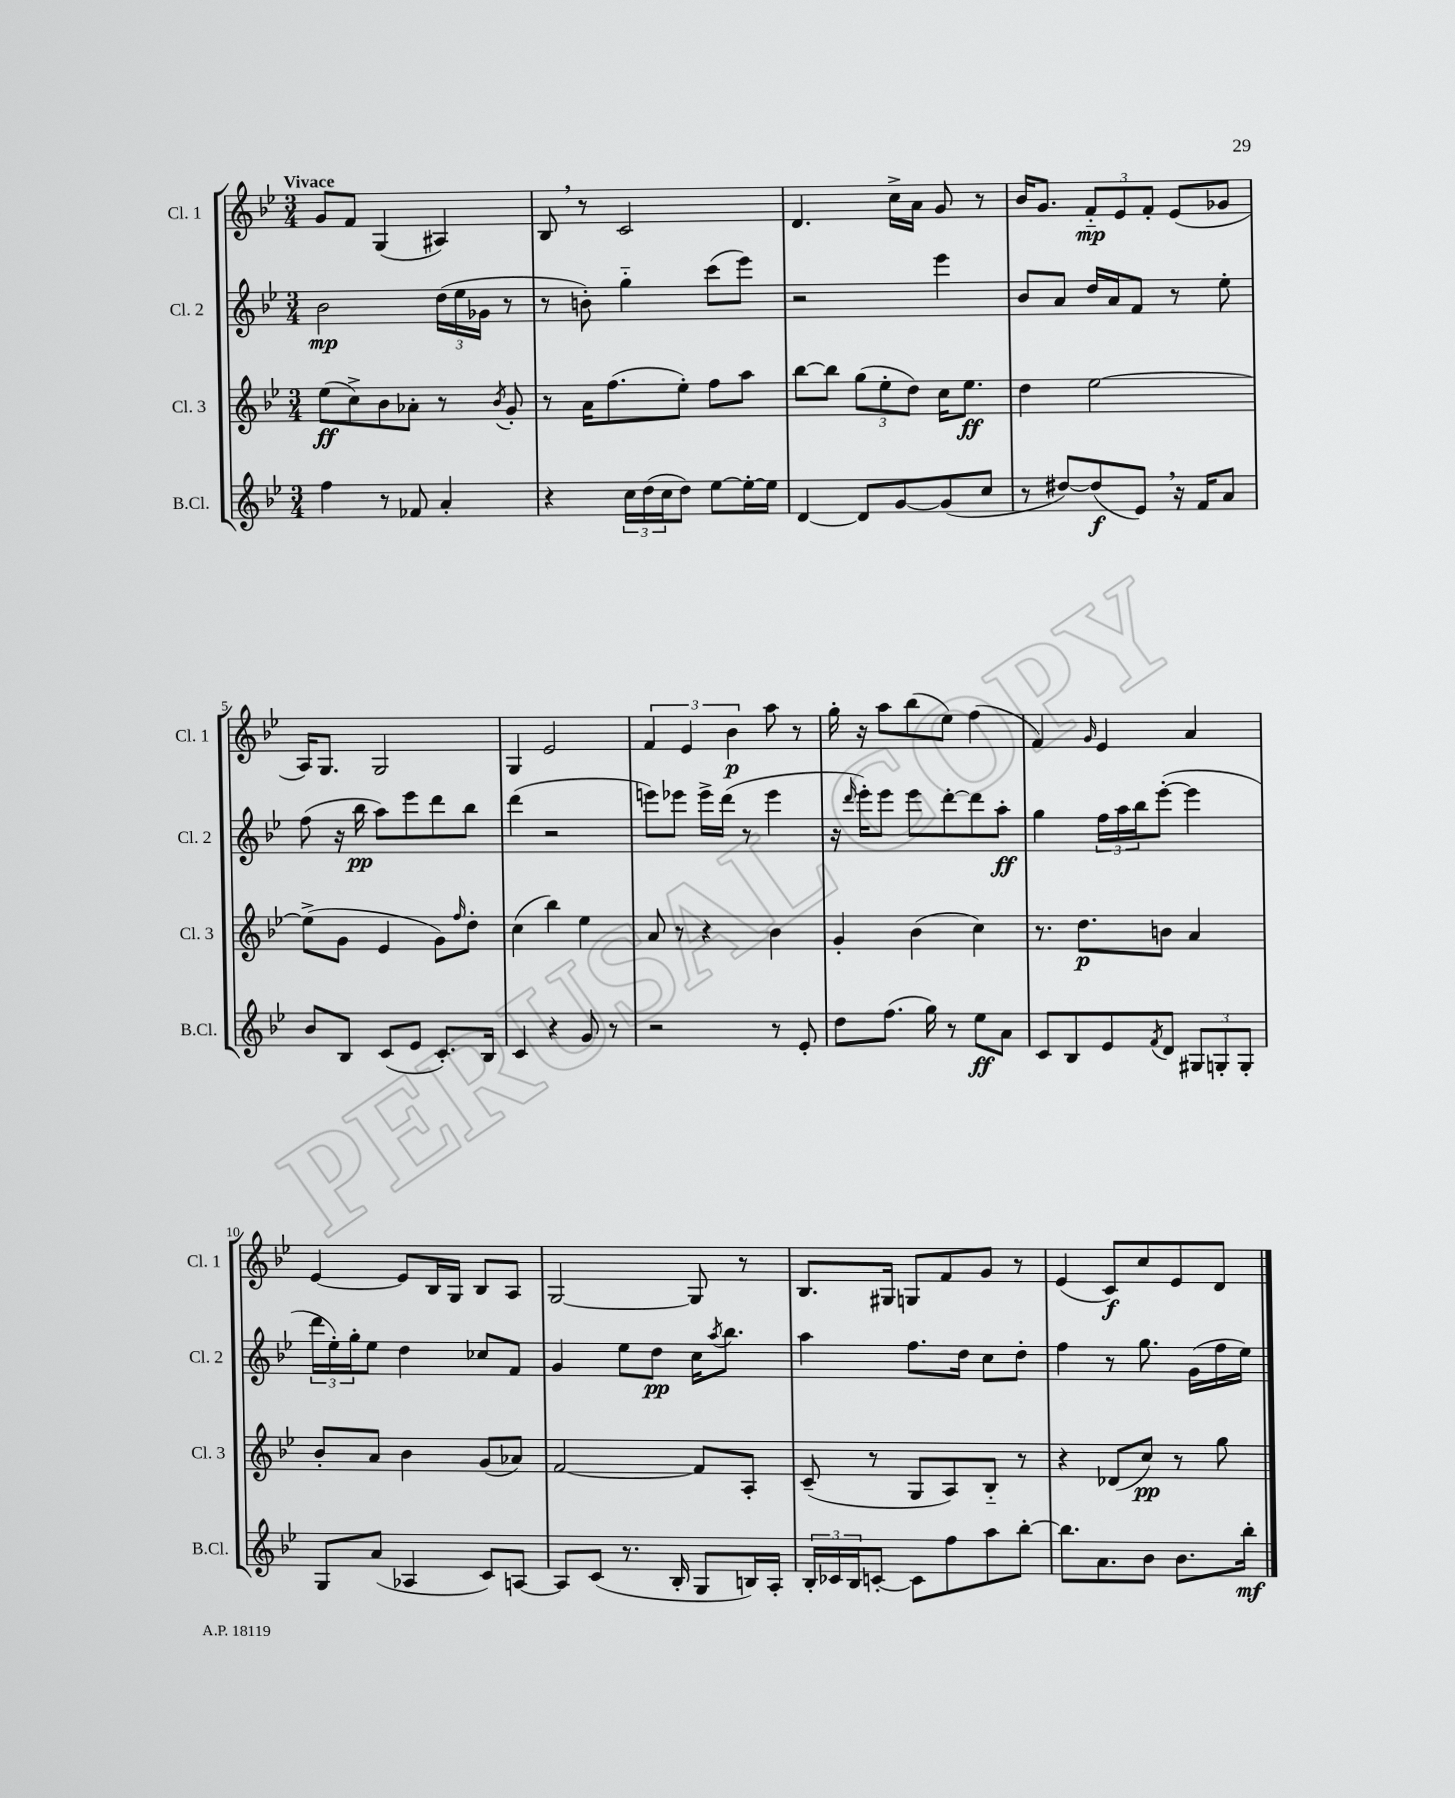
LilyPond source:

<<
\new StaffGroup <<
\new Staff = "s0" \with { instrumentName = "Cl. 1" shortInstrumentName = "Cl. 1" } {
    \clef treble \key bes \major \numericTimeSignature \time 3/4 \tempo "Vivace"
    g'8 f'8 g4( ais4) |
    bes8 \breathe r8 c'2 |
    d'4. c''16-> a'16 g'8 r8 |
    bes'16 g'8. \tuplet 3/2 { f'8-_\mp ees'8 f'8-. } ees'8( ges'8 |
    a16) g8. g2 |
    g4 ees'2 |
    \tuplet 3/2 { f'4 ees'4 bes'4\p } a''8 r8 |
    g''16-. r16 a''8 bes''8( ees''8) f''4( |
    f'4) \grace { g'16 } ees'4 a'4 |
    ees'4~ ees'8 bes16 g16 bes8 a8 |
    g2~ g8 r8 |
    bes8. gis16 g8 f'8 g'8 r8 |
    ees'4( c'8\f) c''8 ees'8 d'8 \bar "|." |
}
\new Staff = "s1" \with { instrumentName = "Cl. 2" shortInstrumentName = "Cl. 2" } {
    \clef treble \key bes \major \numericTimeSignature \time 3/4
    bes'2\mp \tuplet 3/2 { d''16( ees''16 ges'16 } r8 |
    r8 b'8-.) g''4-_ c'''8( ees'''8) |
    r2 ees'''4 |
    bes'8 a'8 d''16 a'16 f'8 r8 ees''8-. |
    f''8( r16 bes''16\pp a''8) ees'''8 d'''8 bes''8 |
    d'''4( r2 |
    e'''8) ees'''8 ees'''16-> d'''16( r8 ees'''4 |
    r16 \grace { d'''16 } ees'''16-.) ees'''8 ees'''8 d'''8~-. d'''8 a''8-.\ff |
    g''4 \tuplet 3/2 { f''16 a''16 bes''16 } ees'''8~-.( ees'''4 |
    \tuplet 3/2 { d'''16 ees''16-.) g''16-. } ees''8 d''4 ces''8 f'8 |
    g'4 ees''8 d''8\pp c''16 \acciaccatura { a''8 } bes''8. |
    a''4 f''8. d''16 c''8 d''8-. |
    f''4 r8 g''8. g'16( f''16 ees''16) \bar "|." |
}
\new Staff = "s2" \with { instrumentName = "Cl. 3" shortInstrumentName = "Cl. 3" } {
    \clef treble \key bes \major \numericTimeSignature \time 3/4
    ees''8\ff( c''8->) bes'8 aes'8-. r8 \acciaccatura { bes'8 } g'8-. |
    r8 a'16 f''8.( ees''8-.) f''8 a''8 |
    bes''8~ bes''8 \tuplet 3/2 { g''8( ees''8-. d''8) } c''16 ees''8.\ff |
    d''4 ees''2~ |
    ees''8->( g'8 ees'4 g'8) \grace { f''16 } d''8-. |
    c''4( bes''4) ees''4 |
    a'8 r8 r4 bes'4 |
    g'4-. bes'4( c''4) |
    r8. d''8.\p b'8 a'4 |
    bes'8-. a'8 bes'4 g'8( aes'8) |
    f'2~ f'8 a8-. |
    c'8--( r8 g8 a8) bes8-_ r8 |
    r4 des'8( c''8\pp) r8 g''8 \bar "|." |
}
\new Staff = "s3" \with { instrumentName = "B.Cl." shortInstrumentName = "B.Cl." } {
    \clef treble \key bes \major \numericTimeSignature \time 3/4
    f''4 r8 fes'8 a'4-. |
    r4 \tuplet 3/2 { c''16 d''16( c''16 } d''8) ees''8~ ees''16~-. ees''16 |
    d'4~ d'8 g'8~ g'8( c''8 |
    r8 dis''8~) dis''8\f( ees'8) \breathe r16 f'16 a'8 |
    bes'8 bes8 c'8( ees'8 c'8.-.) bes16 |
    c'4 r4 g'8 r8 |
    r2 r8 ees'8-. |
    d''8 f''8.( g''16) r8 ees''8\ff a'8 |
    c'8 bes8 ees'8 \acciaccatura { f'8 } d'8 \tuplet 3/2 { gis8 g8-. g8-. } |
    g8 a'8( aes4 c'8) a8~ |
    a8 c'8( r8. bes16-. g8 b16) a16-. |
    \tuplet 3/2 { bes16-. ces'16 bes16 } c'8~-. c'8 f''8 a''8 bes''8~-. |
    bes''8. a'8. bes'8 bes'8. bes''16-.\mf \bar "|." |
}
>>
>>
